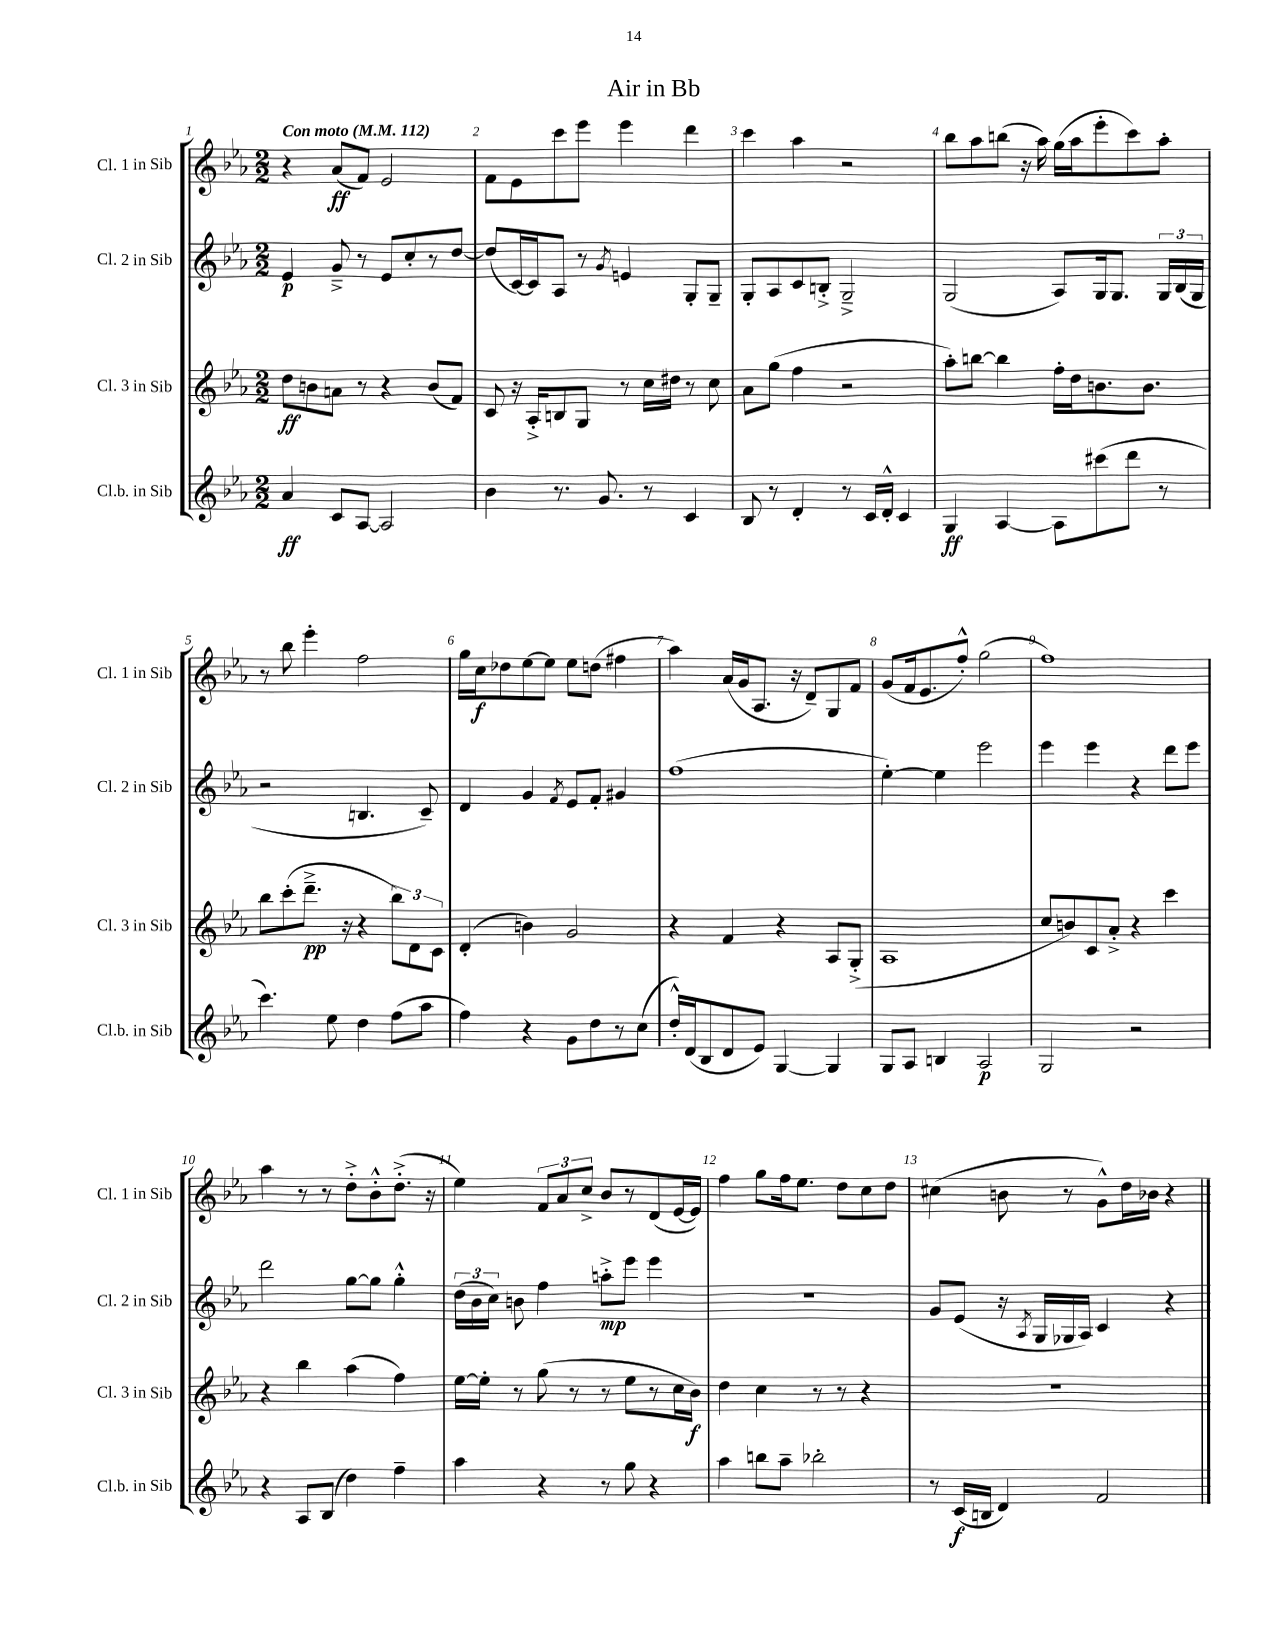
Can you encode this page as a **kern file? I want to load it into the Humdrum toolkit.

**kern	**kern	**kern	**kern
*staff4	*staff3	*staff2	*staff1
*clefG2	*clefG2	*clefG2	*clefG2
*k[b-e-a-]	*k[b-e-a-]	*k[b-e-a-]	*k[b-e-a-]
*M2/2	*M2/2	*M2/2	*M2/2
*MM112	*MM112	*MM112	*MM112
4a-/	8dd\L	4e-/	4r
.	8b\	.	.
8c/L	8a\J	8g~^/	(8a-/L
[8A-/J	8r	8r	8f/J)
2A-/]	4r	8e-/L	2e-/
.	.	8cc'/	.
.	(8b/L	8r	.
.	8f/J)	[8dd/J	.
=	=	=	=
4b-\	8c/	(8dd/]L	8f\L
.	16r	[16c/L)	8e-\
.	16A-'^/LK	16c/]J	.
8.r	8B/	8A-/J	8ccc\
.	8G/J	8r	8eee-\J
8.g/	.	.	.
.	.	8qg/	.
.	8r	4e/	4eee-\
8r	16cc\LL	.	.
.	16dd#\JJ	.	.
4c/	8r	8G'/L	4ddd\
.	8cc\	8G~/J	.
=	=	=	=
8B-/	8a-\L	8G'/L	4ccc\
8r	(8gg\J	8A-/	.
4d'/	4ff\	8c/	4aa-\
.	.	8B'^/J	.
8r	2r	2G~^/	2r
16c/LL	.	.	.
16d'^^/JJ	.	.	.
4c/	.	.	.
=	=	=	=
4G/	8aa-'\L)	(2G/	8bb-\L
.	[8bb\J	.	8aa-\
[4A-/	4bb\]	.	(8bb\J
.	.	.	16r
.	.	.	16aa-\)
8A-\]L	16ff'\LL	8A-/L)	(16gg\LL
.	16dd\J	.	16aa-\J
(8ccc#\	8.b\	16G/k	8eee-'\
.	.	8.G/J	.
8ddd\J	.	.	8ccc\)
.	8.b\J	.	.
8r	.	24G/LL	8aa-'\J
.	.	(24B-/	.
.	.	24G/JJ	.
=	=	=	=
4.ccc\)	8bb-\L	2r	8r
.	(8ccc'\	.	8bb-\
.	8.ddd~^\J	.	4eee-'\
8ee-\	.	.	.
.	16r	.	.
4dd\	4r	4.B/	2ff\
(8ff\L	12bb-\L)	.	.
.	12d\	.	.
8aa-\J	.	8c~/)	.
.	12c\J	.	.
=	=	=	=
4ff\)	(4d'/	4d/	16gg\LL
.	.	.	16cc\J
.	.	.	8dd-\
4r	4b\)	4g/	[8ee-\
.	.	.	8ee-\]J
.	.	8qf/	.
8g\L	2g/	8e-/L	8ee-\L
8dd\	.	8f'/J	(8dd\J
8r	.	4g#/	4ff#\
(8cc\J	.	.	.
=	=	=	=
16dd'^^/LL)	4r	(1ff	4aa-\)
(16d/J	.	.	.
8B-/	.	.	.
8d/	4f/	.	(16a-/LL
.	.	.	16g/J
8e-/J)	.	.	8.A-/J
[4G/	4r	.	.
.	.	.	16r
.	.	.	8d~/L)
4G/]	8A-/L	.	8G/
.	(8G'^/J	.	8f/J
=	=	=	=
8G/L	1A-	[4ee-'\)	(8g/L
8A-/J	.	.	16f/k
.	.	.	8.e-/
4B/	.	4ee-\]	.
.	.	.	8ff'^^/J)
2A-/	.	2eee-\	(2gg\
=	=	=	=
2G/	8cc/L	4eee-\	1ff)
.	8b/)	.	.
.	8c/	4eee-\	.
.	8a-'^/J	.	.
2r	4r	4r	.
.	4ccc\	8ddd\L	.
.	.	8eee-\J	.
=	=	=	=
4r	4r	2ddd\	4aa-\
8A-/L	4bb-\	.	8r
(8B-/J	.	.	8r
4dd\)	(4aa-\	[8gg\L	8dd'^\L
.	.	8gg\]J	8b-'^^\
4ff~\	4ff\)	4gg'^^\	(8.dd'^\J
.	.	.	16r
=	=	=	=
4aa-\	[16ee-\LL	(24dd\LL	4ee-\)
.	.	24b-\	.
.	16ee-'\]JJ	.	.
.	.	24cc\JJ)	.
.	8r	8b\	.
4r	(8gg\	4ff\	12f/L
.	.	.	12a-/
.	8r	.	.
.	.	.	12cc^/J
8r	8r	8aa'^\L	8b-/L
8gg\	8ee-\L	8eee-\J	8r
4r	8r	4eee-\	(8d/
.	16cc\L	.	[16e-/L
.	16b-\JJ)	.	16e-/]JJ)
=	=	=	=
4aa-\	4dd\	1r	4ff\
8bb\L	4cc\	.	8gg\L
8aa-~\J	.	.	16ff\k
.	.	.	8.ee-\J
2bb-'\	8r	.	.
.	8r	.	8dd\L
.	4r	.	8cc\
.	.	.	8dd\J
=	=	=	=
8r	1r	8g/L	(4cc#\
(16c/LL	.	(8e-/J	.
16B/JJ	.	.	.
4d/)	.	16r	8b\
.	.	8qA-/	.
.	.	16G/LL	.
.	.	16G-/	8r
.	.	16A-/JJ)	.
2f/	.	4c/	8g^^\L)
.	.	.	16dd\L
.	.	.	16b-\JJ
.	.	4r	4r
==	==	==	==
*-	*-	*-	*-
